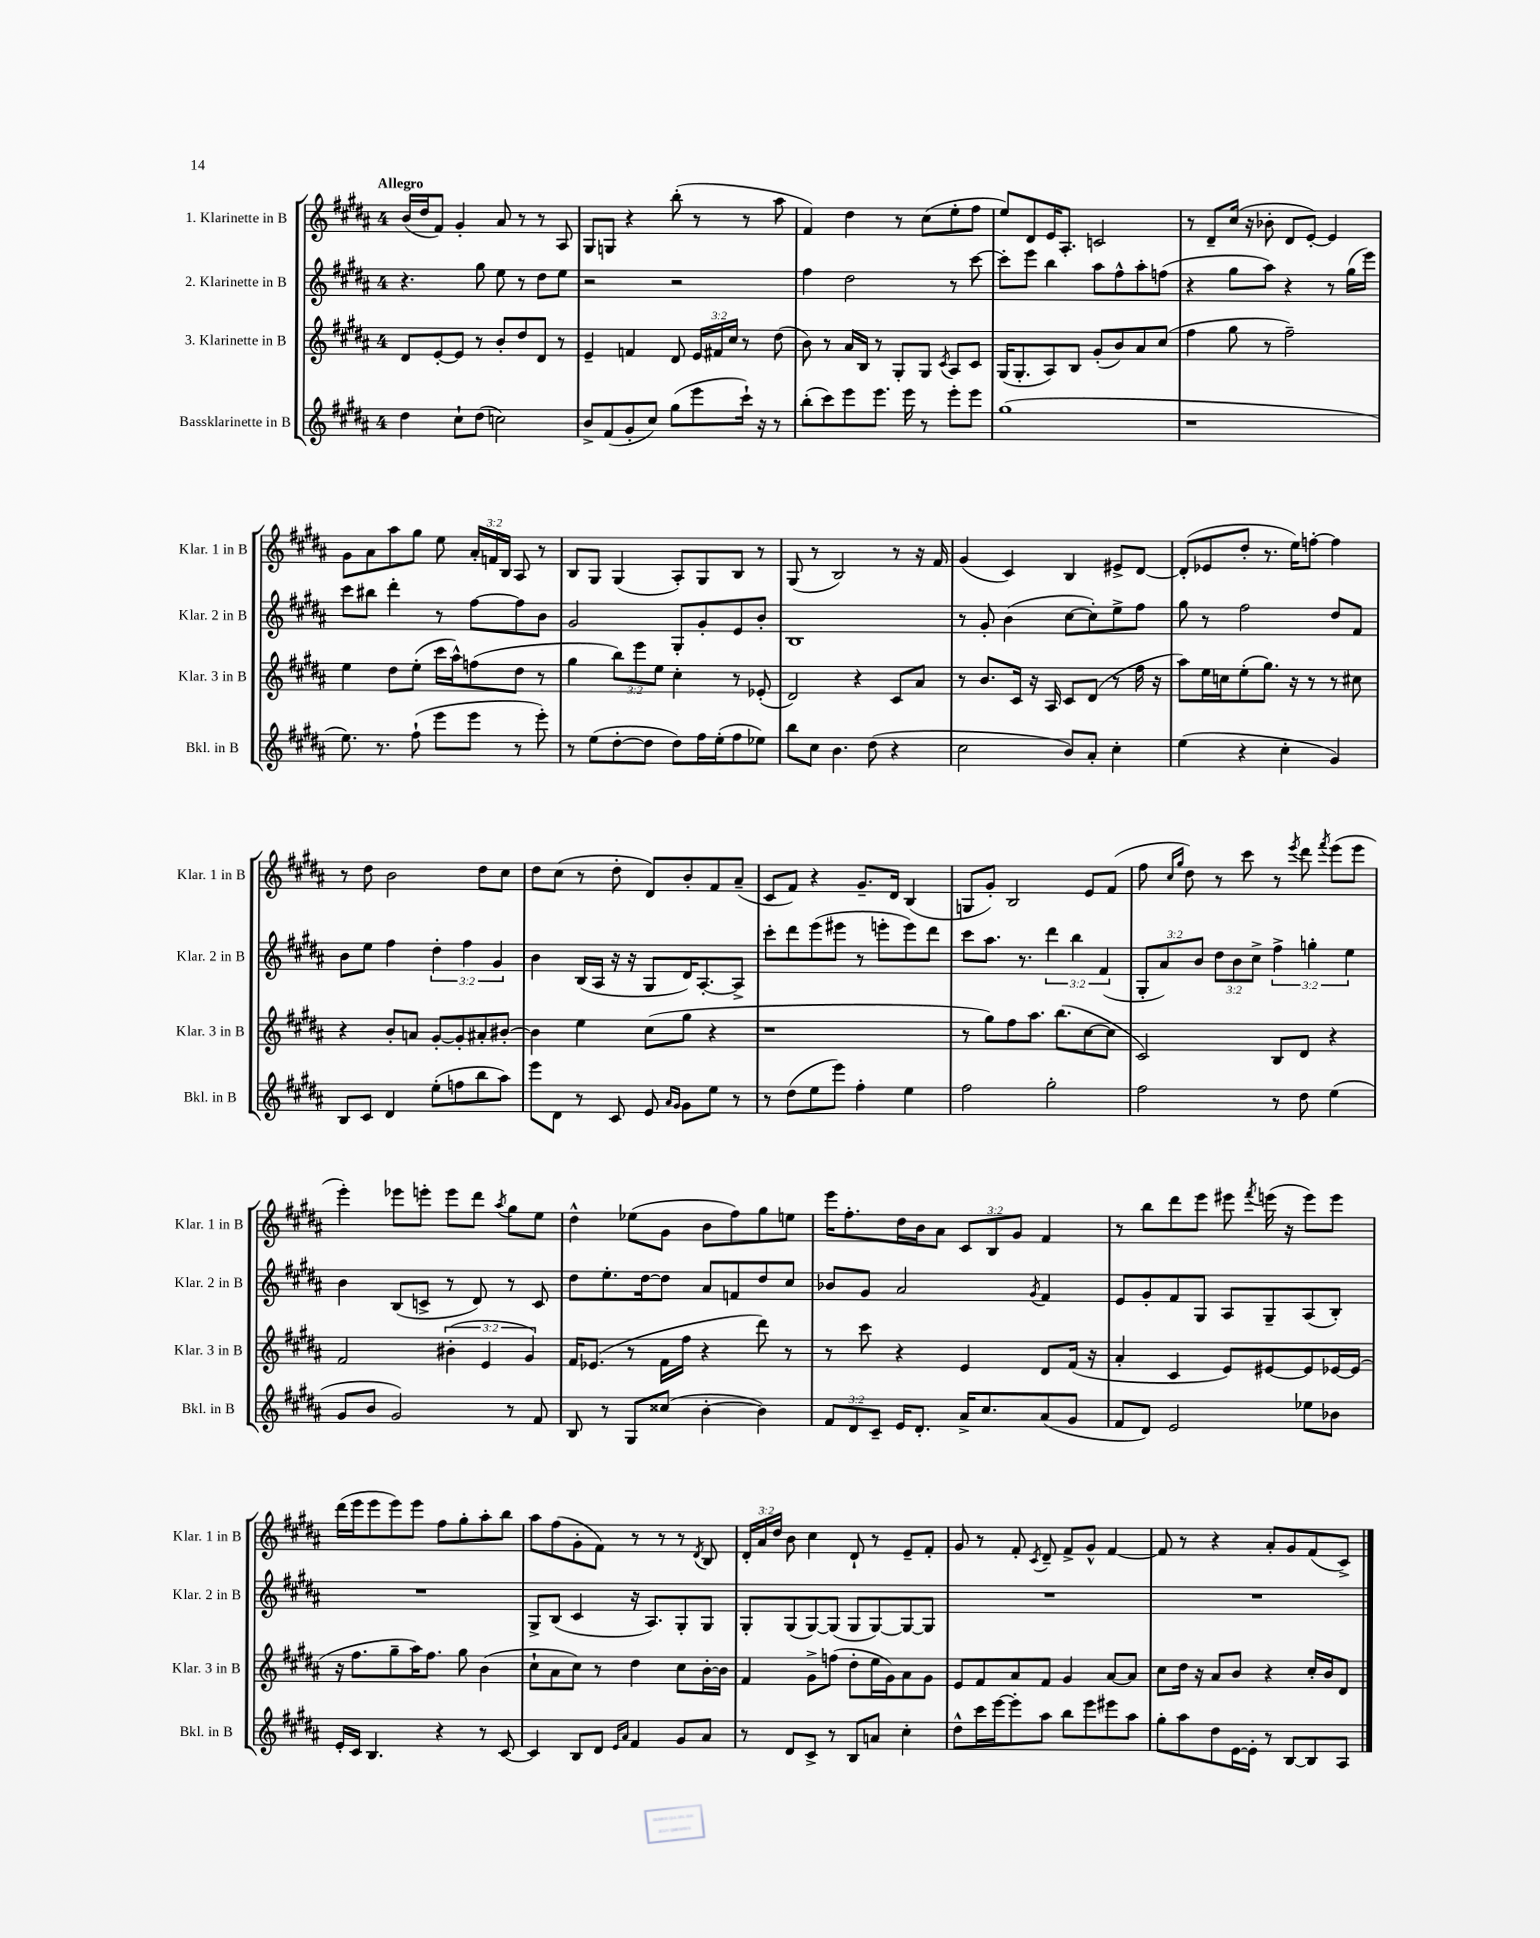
<<
\new StaffGroup <<
\new Staff = "s0" \with { instrumentName = "1. Klarinette in B" shortInstrumentName = "Klar. 1 in B" } {
    \clef treble \key b \major \once \override Staff.TimeSignature.style = #'single-digit \time 4/4 \override Staff.TupletNumber.text = #tuplet-number::calc-fraction-text \tempo "Allegro"
    \autoBeamOff b'16[( dis''16 fis'8]) gis'4-. ais'8 r8 r8 ais8 |
    gis8[ g8] r4 b''8-.( r8 r8 ais''8 |
    fis'4) dis''4 r8 cis''8[( e''8-. fis''8] |
    e''8[) dis'8 e'16 ais8.]-. c'2 |
    r8 dis'8[-- cis''16]( r16 bes'8-. dis'8[ e'8]~-.) e'4 |
    gis'8[ ais'8 ais''8 gis''8] e''8 \tuplet 3/2 { ais'16[-. f'16 b16] } ais8 r8 |
    b8[ gis8] gis4( ais8[-.) gis8 b8] r8 |
    gis8( r8 b2) r8 r16 fis'16 |
    gis'4( cis'4) b4 eis'8[-> dis'8]~ |
    dis'8[-.( ees'8 dis''8]-. r8. e''16[) f''8]~-. f''4 |
    r8 dis''8 b'2 dis''8[ cis''8] |
    dis''8[ cis''8]( r8 dis''8-. dis'8[) b'8-. fis'8 ais'8]--( |
    cis'8[ fis'8]) r4 gis'8.[-- dis'16] b4( |
    g8[ gis'8]-.) b2 e'8[ fis'8]( |
    fis''8 \grace { cis''16[ gis''16] } dis''8) r8 cis'''8 r8 \acciaccatura { e'''8 } dis'''8 \acciaccatura { fis'''8 } e'''8[( e'''8] |
    e'''4-.) ees'''8[ e'''8]-. e'''8[ dis'''8] \acciaccatura { ais''8 } gis''8[ e''8] |
    dis''4-^ ees''8[( gis'8] b'8[ fis''8) gis''8 e''8] |
    e'''16[ fis''8.-. dis''16 b'16 ais'8] \tuplet 3/2 { cis'8[ b8 gis'8] } fis'4 |
    r8 b''8[ dis'''8 e'''8] eis'''8 \acciaccatura { fis'''8 } e'''16( r16 e'''8[) e'''8] |
    dis'''16[( e'''16 e'''8 e'''8) e'''8] fis''8[ gis''8-. ais''8-. b''8] |
    ais''8[ fis''8( gis'8-. fis'8]) r8 r8 r8 \acciaccatura { dis'8 } b8 |
    \tuplet 3/2 { dis'16[-. ais'16 dis''16] } b'8 cis''4 dis'8-! r8 e'8[-- fis'8]-. |
    gis'8 r8 fis'8-. \acciaccatura { cis'8 } dis'8-- fis'8[-> gis'8]-^ fis'4~ |
    fis'8 r8 r4 ais'8[-. gis'8 fis'8( cis'8]->) \bar "|." |
}
\new Staff = "s1" \with { instrumentName = "2. Klarinette in B" shortInstrumentName = "Klar. 2 in B" } {
    \clef treble \key b \major \once \override Staff.TimeSignature.style = #'single-digit \time 4/4 \override Staff.TupletNumber.text = #tuplet-number::calc-fraction-text
    \autoBeamOff r4. gis''8 e''8 r8 dis''8[ e''8] |
    r2 r2 |
    fis''4 dis''2 r8 cis'''8~ |
    cis'''8[-. e'''8] b''4 ais''8[ fis''8-^ ais''8-. f''8]( |
    r4 gis''8[ ais''8]) r4 r8 gis''16[( e'''16]) |
    cis'''8[ bis''8] dis'''4-. r8 fis''8[~ fis''8 b'8] |
    gis'2 gis8[-. gis'8-. e'8 b'8]-. |
    b1 |
    r8 gis'8-. b'4( cis''8[~ cis''8-.) e''8-> fis''8] |
    gis''8 r8 fis''2 dis''8[ fis'8] |
    b'8[ e''8] fis''4 \tuplet 3/2 { dis''4-. fis''4 gis'4 } |
    b'4 b16[( ais16] r16 r16 gis8[ dis'16) ais8.~-. ais8]-> |
    cis'''8[-. dis'''8 e'''8( eis'''8] r8 e'''8[-. e'''8) dis'''8] |
    cis'''8[ ais''8.] r8. \tuplet 3/2 { dis'''4 b''4 fis'4( } |
    \tuplet 3/2 { gis8[-. ais'8) b'8] } \tuplet 3/2 { dis''8[ b'8 cis''8]-> } \tuplet 3/2 { fis''4-> g''4-. e''4 } |
    b'4 b8[( c'8]-> r8 dis'8) r8 c'8 |
    dis''8[ e''8.-. dis''16~ dis''8] ais'8[ f'8 dis''8 cis''8] |
    bes'8[ gis'8] ais'2 \acciaccatura { gis'8 } fis'4 |
    e'8[ gis'8-. fis'8 gis8] ais8[ gis8-- ais8( b8]-.) |
    R1 |
    gis8[-> b8]( cis'4 r16 ais8.[) gis8-. gis8] |
    gis8[-. gis8( gis8~) gis8]( gis8[ gis8~) gis8~ gis8] |
    R1 |
    R1 \bar "|." |
}
\new Staff = "s2" \with { instrumentName = "3. Klarinette in B" shortInstrumentName = "Klar. 3 in B" } {
    \clef treble \key b \major \once \override Staff.TimeSignature.style = #'single-digit \time 4/4 \override Staff.TupletNumber.text = #tuplet-number::calc-fraction-text
    \autoBeamOff dis'8[ e'8~-. e'8] r8 b'8[-. dis''8 dis'8] r8 |
    e'4-- f'4 dis'8 \tuplet 3/2 { e'16[ fis'16 cis''16] } r8 dis''8( |
    b'8) r8 ais'16[ b16] r8 gis8[-. gis8] \acciaccatura { cis'8 } ais8[ cis'8] |
    gis16[( gis8.-. ais8) b8] gis'8[-.( b'8) ais'8 cis''8]( |
    fis''4 gis''8 r8 fis''2--) |
    e''4 dis''8[ e''8]-.( cis'''16[ ais''16-^) f''8( dis''8] r8 |
    gis''4 \tuplet 3/2 { b''8[) e'''8 e''8] } cis''4-. r8 ees'8-.( |
    dis'2) r4 cis'8[ ais'8] |
    r8 b'8.[ cis'16] r16 ais16 cis'8[ dis'8]( r8 fis''16 r16 |
    ais''8[) e''16 c''16 e''8-.( gis''8.]) r16 r8 r8 cis''8 |
    r4 b'8[-. a'8] gis'8[~-. gis'8-. ais'8-. bis'8]~-. |
    bis'4 e''4 cis''8[( gis''8] r4 |
    r1 |
    r8 gis''8[) fis''8 ais''8.] b''8.[( cis''8~ cis''8] |
    cis'2) b8[ dis'8] r4 |
    fis'2 \tuplet 3/2 { bis'4-.( e'4 gis'4) } |
    fis'16[ ees'8.]( r8 fis'16[ fis''16] r4 dis'''8) r8 |
    r8 cis'''8 r4 e'4 dis'8[ fis'16]( r16 |
    ais'4-. cis'4 e'8[) eis'8~ eis'8 ees'16~ ees'16]( |
    r16 fis''8.[ gis''8-- ais''16) fis''8.] gis''8 b'4( |
    cis''8[-! ais'8 cis''8]) r8 dis''4 cis''8[ b'16~-. b'16] |
    fis'4 gis'8[-> f''8]( dis''8[-. e''16 gis'16) ais'8 gis'8] |
    e'8[ fis'8 ais'8 fis'8] gis'4 ais'8[~ ais'8] |
    cis''8[ dis''16] r16 ais'8[ b'8] r4 cis''16[-. b'16 dis'8] \bar "|." |
}
\new Staff = "s3" \with { instrumentName = "Bassklarinette in B" shortInstrumentName = "Bkl. in B" } {
    \clef treble \key b \major \once \override Staff.TimeSignature.style = #'single-digit \time 4/4 \override Staff.TupletNumber.text = #tuplet-number::calc-fraction-text
    \autoBeamOff dis''4 cis''8[-! dis''8]( c''2) |
    b'8[-> fis'8( gis'8-. cis''8]) gis''8[( e'''8 cis'''16]-!) r16 r8 |
    b''8[-.( cis'''8) e'''8 e'''8.] e'''16 r8 e'''8[-. e'''8] |
    gis''1( |
    r1 |
    e''8.) r8. fis''8-!( e'''8[ e'''8] r8 e'''8-.) |
    r8 e''8[( dis''8~-. dis''8] dis''8[) fis''16 e''16-.( fis''8 ees''8]) |
    b''8[ cis''8] b'4. dis''8( r4 |
    cis''2 b'8[) ais'8]-. cis''4-. |
    e''4( r4 cis''4-. gis'4) |
    b8[ cis'8] dis'4 e''8[-.( f''8 b''8 ais''8]) |
    e'''8[ dis'8] r8 cis'8 e'8 \grace { ais'16[ gis'16] } gis'8[ e''8] r8 |
    r8 dis''8[( e''8 e'''8]) fis''4-. e''4 |
    fis''2 gis''2-. |
    fis''2 r8 dis''8 e''4( |
    gis'8[ b'8] gis'2) r8 fis'8 |
    b8 r8 gis8[ cisis''8]( b'4~-. b'4) |
    \tuplet 3/2 { fis'8[ dis'8 cis'8]-- } e'16[ dis'8.]-. ais'16[-> cis''8. ais'8( gis'8] |
    fis'8[ dis'8]) e'2 ees''8[ bes'8] |
    e'16[-. cis'16] b4. r4 r8 cis'8~ |
    cis'4 b8[ dis'8] \grace { e'16[ ais'16] } fis'4 gis'8[ ais'8] |
    r8 dis'8[ cis'8]-> r8 b8[ a'8] cis''4-. |
    dis''8[-^ cis'''16 e'''16~ e'''8-. ais''8] b''8[ e'''8 eis'''8 ais''8] |
    gis''8[-. ais''8 dis''8 e'16~ e'16]-. r8 b8[~ b8 ais8] \bar "|." |
}
>>
>>
\layout { \context { \Score \remove "Bar_number_engraver" } }
